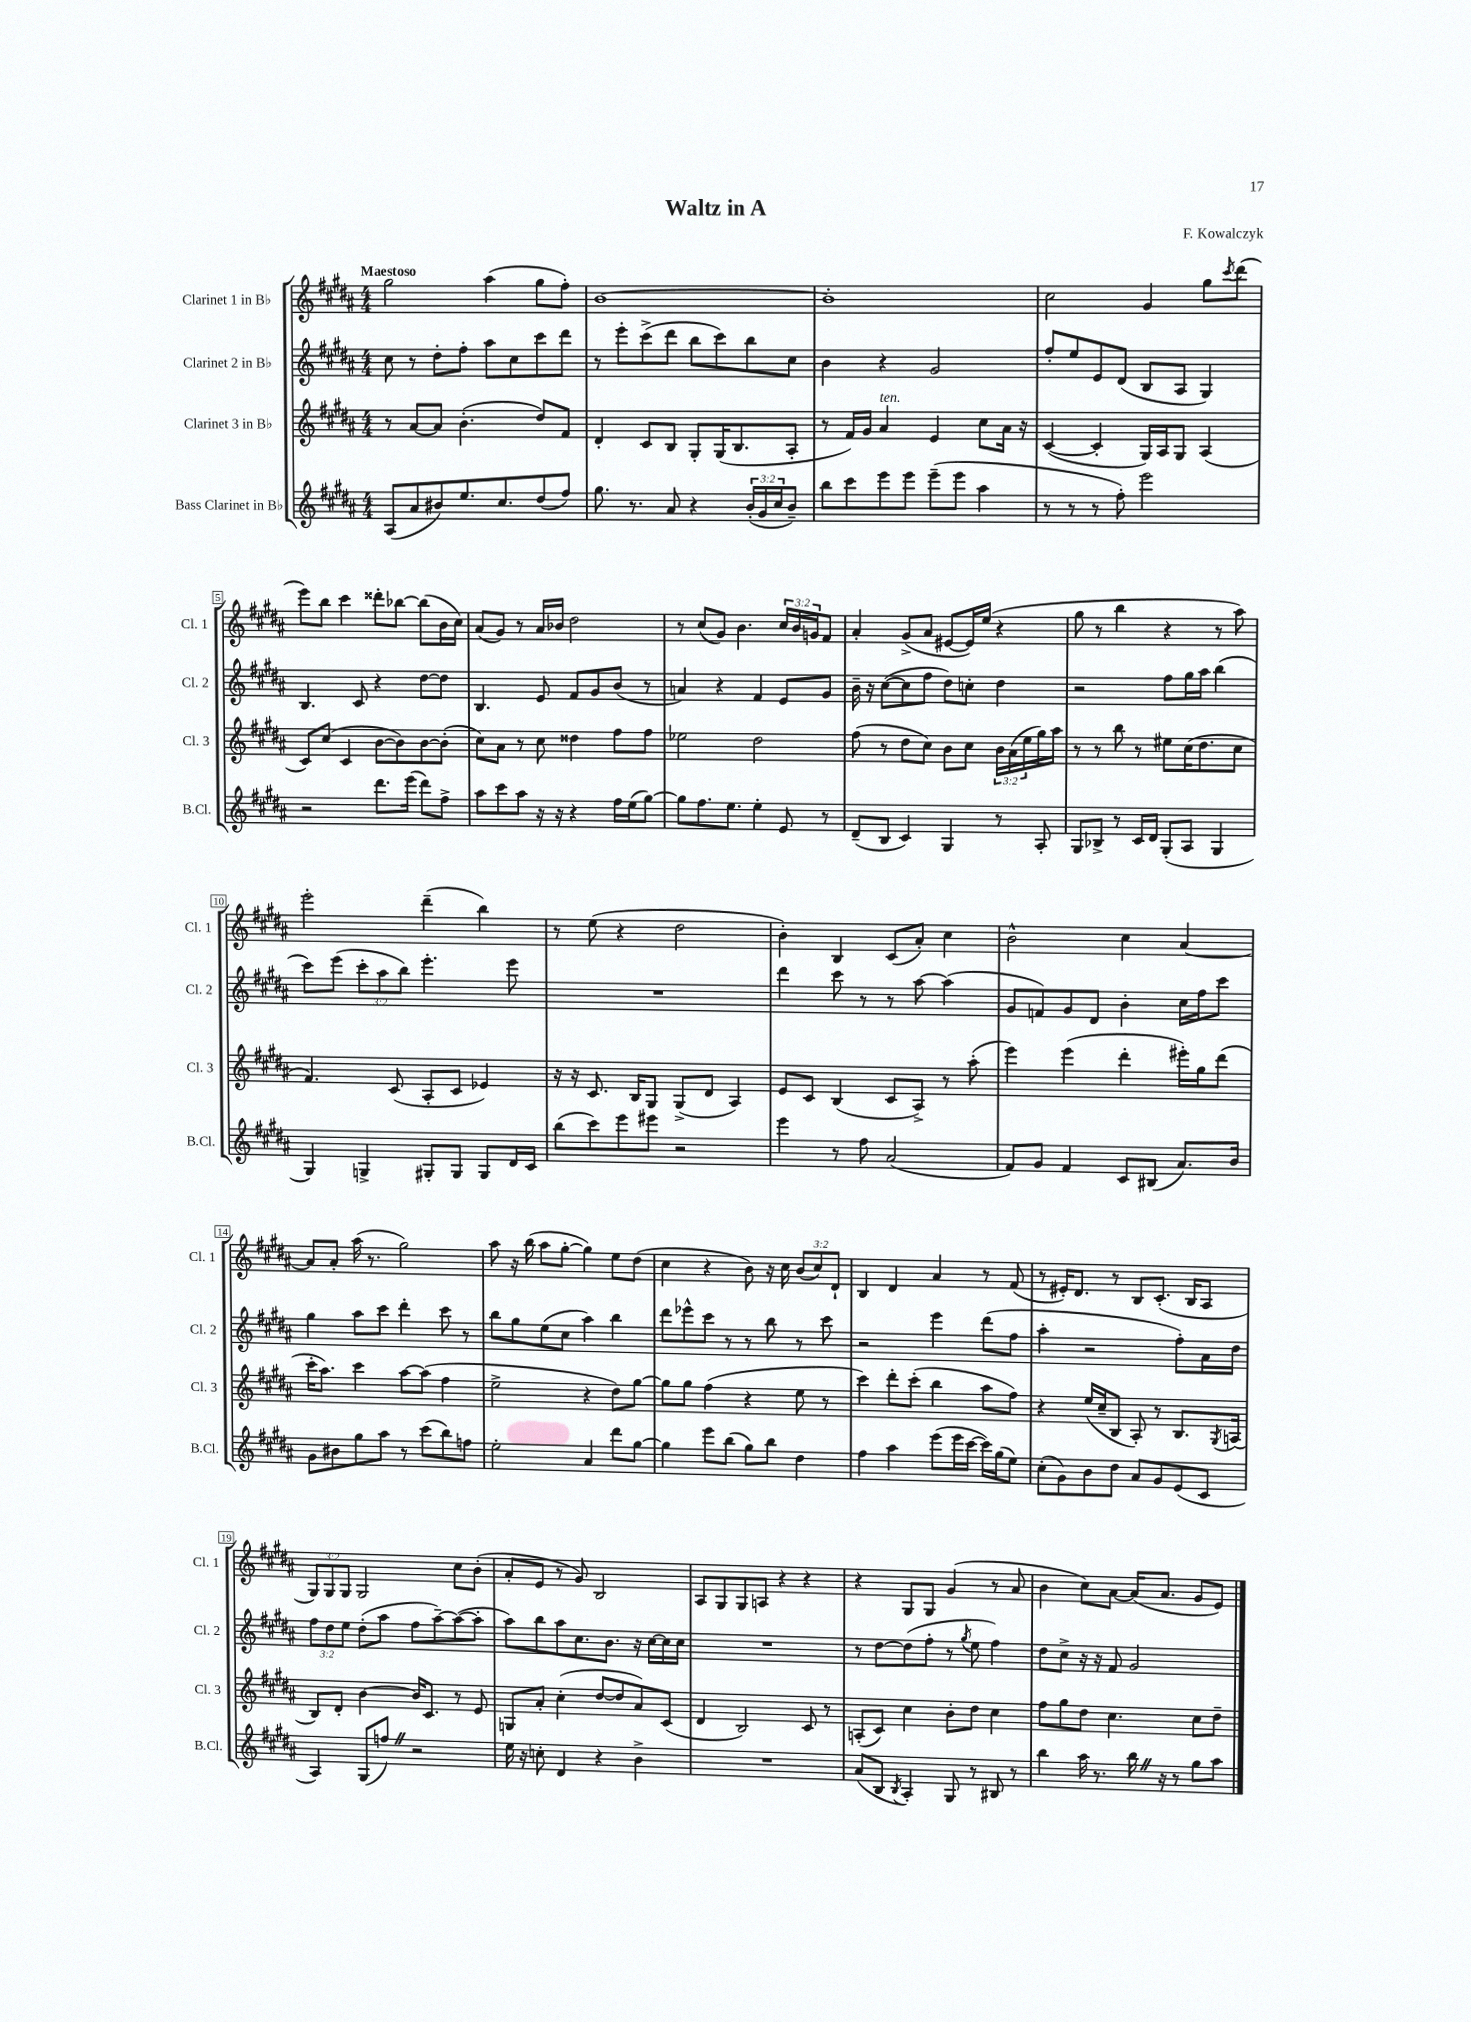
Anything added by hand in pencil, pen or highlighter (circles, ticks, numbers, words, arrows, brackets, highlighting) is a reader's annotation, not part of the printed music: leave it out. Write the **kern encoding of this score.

**kern	**kern	**kern	**kern
*staff4	*staff3	*staff2	*staff1
*clefG2	*clefG2	*clefG2	*clefG2
*k[f#c#g#d#a#]	*k[f#c#g#d#a#]	*k[f#c#g#d#a#]	*k[f#c#g#d#a#]
*M4/4	*M4/4	*M4/4	*M4/4
(8A#	8r	8cc#	2gg#
8a#	[8a#	8r	.
8b#)	8a#]	8dd#'	.
8.ee	(4.b'	8ff#'	.
.	.	8aa#	(4aa#
8.cc#	.	.	.
.	.	8cc#	.
(8dd#	8dd#)	8ccc#	8gg#
8ff#)	8f#	8ddd#	8ff#')
=	=	=	=
8.gg#	4d#'	8r	[1b
.	.	8eee'	.
8.r	.	.	.
.	8c#	(8ccc#^	.
8a#	8B	8ddd#	.
4r	8G#'	8bb	.
.	(16G#	8ccc#)	.
.	8.B	.	.
(24b'	.	8bb	.
24g#	.	.	.
24cc#	.	.	.
8b~)	8A#'	8cc#	.
=	=	=	=
8bb	8r	4b	1b']
8ccc#	16f#)	.	.
.	16g#	.	.
8eee	4a#	4r	.
8eee	.	.	.
(8eee~	4e	2g#	.
8eee	.	.	.
4aa#	8cc#	.	.
.	16a#	.	.
.	16r	.	.
=	=	=	=
8r	([4c#	8ff#'	2cc#
8r	.	8ee	.
8r	4c#']	8e	.
8ff#')	.	(8d#	.
2eee	16G#)	8B	4g#
.	16A#	.	.
.	8G#	8A#	.
.	(4A#	4G#)	8gg#
.	.	.	8qccc#
.	.	.	(8ddd#
=	=	=	=
2r	8c#)	4.B	8eee)
.	(8cc#	.	8bb
.	4c#	.	4ccc#
.	.	8c#	.
8.ddd#	[8b	4r	8ddd##'
.	8b])	.	[8bb-
(16eee	.	.	.
8ddd#)	[8b	[8dd#	(8bb-]
8ff#^	(8b']	8dd#]	16b
.	.	.	16cc#)
=	=	=	=
8aa#	8cc#)	4.B	(8a#
8ccc#	8a#	.	8g#)
8aa#	8r	.	8r
16r	8cc#	8e	16a#
16r	.	.	16b-
4r	4dd##	8f#	2dd#
.	.	8g#	.
16ff#	8ff#	(8b	.
(16ee	.	.	.
[8gg#)	8ff#	8r	.
=	=	=	=
8gg#]	2ee-	4a)	8r
8.ff#	.	.	(8cc#
.	.	4r	8g#)
8.ee	.	.	.
.	.	.	4.b
4ee'	2dd#	4f#	.
8e	.	8e	24cc#
.	.	.	24b
.	.	.	24g
8r	.	8g#	8f#
=	=	=	=
(8d#~	(8ff#	16b~	4a#'
.	.	16r	.
8B	8r	([8cc#	.
4c#)	8dd#	8cc#]	(8g#^
.	8cc#)	8ff#	8a#
4G#	8b	8dd#)	[8e#
.	8cc#	8cc'	16e#])
.	.	.	(16ee
8r	24b	4dd#	4r
.	(24a#	.	.
.	24ee	.	.
8A#'	16gg#)	.	.
.	16aa#	.	.
=	=	=	=
8G#	8r	2r	8gg#
8B-^	8r	.	8r
8r	8bb	.	4bb
16c#	8r	.	.
16d#	.	.	.
(8G#'	8ee#	8ff#	4r
8A#	(16cc#	16gg#	.
.	8.dd#	16aa#	.
4G#	.	(4bb	8r
.	8cc#	.	8aa#)
=	=	=	=
4G#)	4.f#)	8ccc#)	2eee'
.	.	(8eee	.
4G^	.	12ccc#'	.
.	.	12aa#	.
.	(8c#	.	.
.	.	12bb)	.
8G#'	8A#'	4.eee'	(4ddd#~
8G#	8c#	.	.
8G#	4e-)	.	4bb)
16d#	.	8eee	.
16c#	.	.	.
=	=	=	=
(8bb	16r	1r	8r
.	16r	.	.
8ccc#)	8.c#	.	(8ee
8eee	.	.	4r
.	16B	.	.
8eee#	8G#	.	.
2r	(8G#^	.	2dd#
.	8d#	.	.
.	4A#)	.	.
=	=	=	=
4eee	8e	4ddd#	4b')
.	8c#	.	.
8r	(4B	8ccc#	4B
8ff#	.	8r	.
(2a#	8c#	8r	(8c#
.	8A#^)	[8aa#	8a#')
.	8r	(4aa#]	4cc#
.	(8aa#'	.	.
=	=	=	=
8f#)	4eee)	8g#	2b^^
8g#	.	8f)	.
4f#	(4eee	8g#	.
.	.	8d#	.
8c#	4ddd#'	4b'	4cc#
(8B#	.	.	.
8.a#)	16eee#')	16cc#	[4a#
.	16gg#	16ff#	.
.	(8ddd#	8ccc#	.
16b	.	.	.
=	=	=	=
8g#	16ccc#'	4gg#	8a#]
.	8.aa#)	.	.
8b#	.	.	8a#'
8gg#	4ccc#	8aa#	(16aa#
.	.	.	8.r
8aa#	.	8ccc#	.
8r	[8aa#	4ddd#'	2gg#)
(8ccc#	(8aa#]	.	.
8bb)	4ff#	8ccc#	.
8ff	.	8r	.
=	=	=	=
2ee'	2ee^	8bb	8aa#
.	.	8gg#	16r
.	.	.	(16bb
.	.	(8ee	8aa#
.	.	8cc#	[8gg#'
4a#	4r	4aa#)	4gg#])
8ddd#	8dd#)	4bb	8ee
[8gg#	[8gg#	.	(8dd#
=	=	=	=
4gg#]	8gg#]	8ddd#	4cc#
.	8gg#	8eee-^^	.
8eee	(4ff#	8ccc#	4r
(8bb	.	8r	.
8gg#)	4r	8r	8b)
8bb	.	8bb	16r
.	.	.	16cc#
4dd#	8ee	8r	(12b
.	.	.	12cc#)
.	8r	8ccc#	.
.	.	.	12d#`
=	=	=	=
4ff#	4ccc#)	2r	4B
4aa#	8ddd#'	.	4d#
.	(8ccc#'	.	.
(8eee	4bb	4eee	4a#
16eee	.	.	.
[16ccc#	.	.	.
16ccc#])	8aa#	(8ddd#	8r
(16gg#	.	.	.
8ee)	8ff#)	8ff#	(8f#
=	=	=	=
(8cc#'	4r	4aa#'	8r
8g#)	.	.	16e#')
.	.	.	8.d#
8b	(16ee	2r	.
.	16cc#~	.	.
8dd#	8B	.	8r
8a#	8A#')	.	8B
8g#	8r	.	(8.c#'
(8e	8.B	8ff#')	.
.	.	.	16B
8c#	.	16a#	8A#
.	8qG#	.	.
.	(16A	16dd#	.
=	=	=	=
4A#)	8B)	12ff#	12G#)
.	.	12dd#	12G#
.	8d#'	.	.
.	.	12ee	12G#
(8G#	[4b	(8dd#'	2G#
8ff)	.	8aa#	.
2r	16b]	8ff#	.
.	8.c#	.	.
.	.	[8aa#~)	.
.	8r	(8aa#_	8cc#
.	8e	8aa#']	(8b'
=	=	=	=
16ee	8G	8aa#)	8a#'
16r	.	.	.
8cc'	8a#'	8bb	8e
4d#	(4cc#'	8aa#	8r
.	.	8.cc#	8g#)
4r	[8dd#	.	2B
.	.	8.b	.
.	8dd#]	.	.
4b^	8a#)	16r	.
.	.	[16cc#	.
.	(8c#	16cc#]	.
.	.	16cc#	.
=	=	=	=
1r	4d#	1r	8A#
.	.	.	8G#
.	2B)	.	8G#
.	.	.	8A
.	.	.	4r
.	8c#	.	4r
.	8r	.	.
=	=	=	=
(8a#	(8A'	8r	4r
8B	8c#)	[8dd#	.
8qB	.	.	.
4A#')	4cc#	(8dd#]	8G#
.	.	8ff#'	8G#
8G#	8b'	8r	(4g#
.	.	8qgg#	.
8r	8dd#	8ee	.
8B#	4cc#	4ff#)	8r
8r	.	.	8a#
=	=	=	=
4bb	8ff#	8dd#	4b
.	8gg#	8cc#^	.
16aa#	8dd#	16r	8cc#)
8.r	.	16r	.
.	4.cc#	8f#	[8a#
16bb	.	2g#	(16a#]
16r	.	.	8.a#
8r	.	.	.
8gg#	8cc#	.	8g#
8aa#	8dd#~	.	8e)
==	==	==	==
*-	*-	*-	*-
